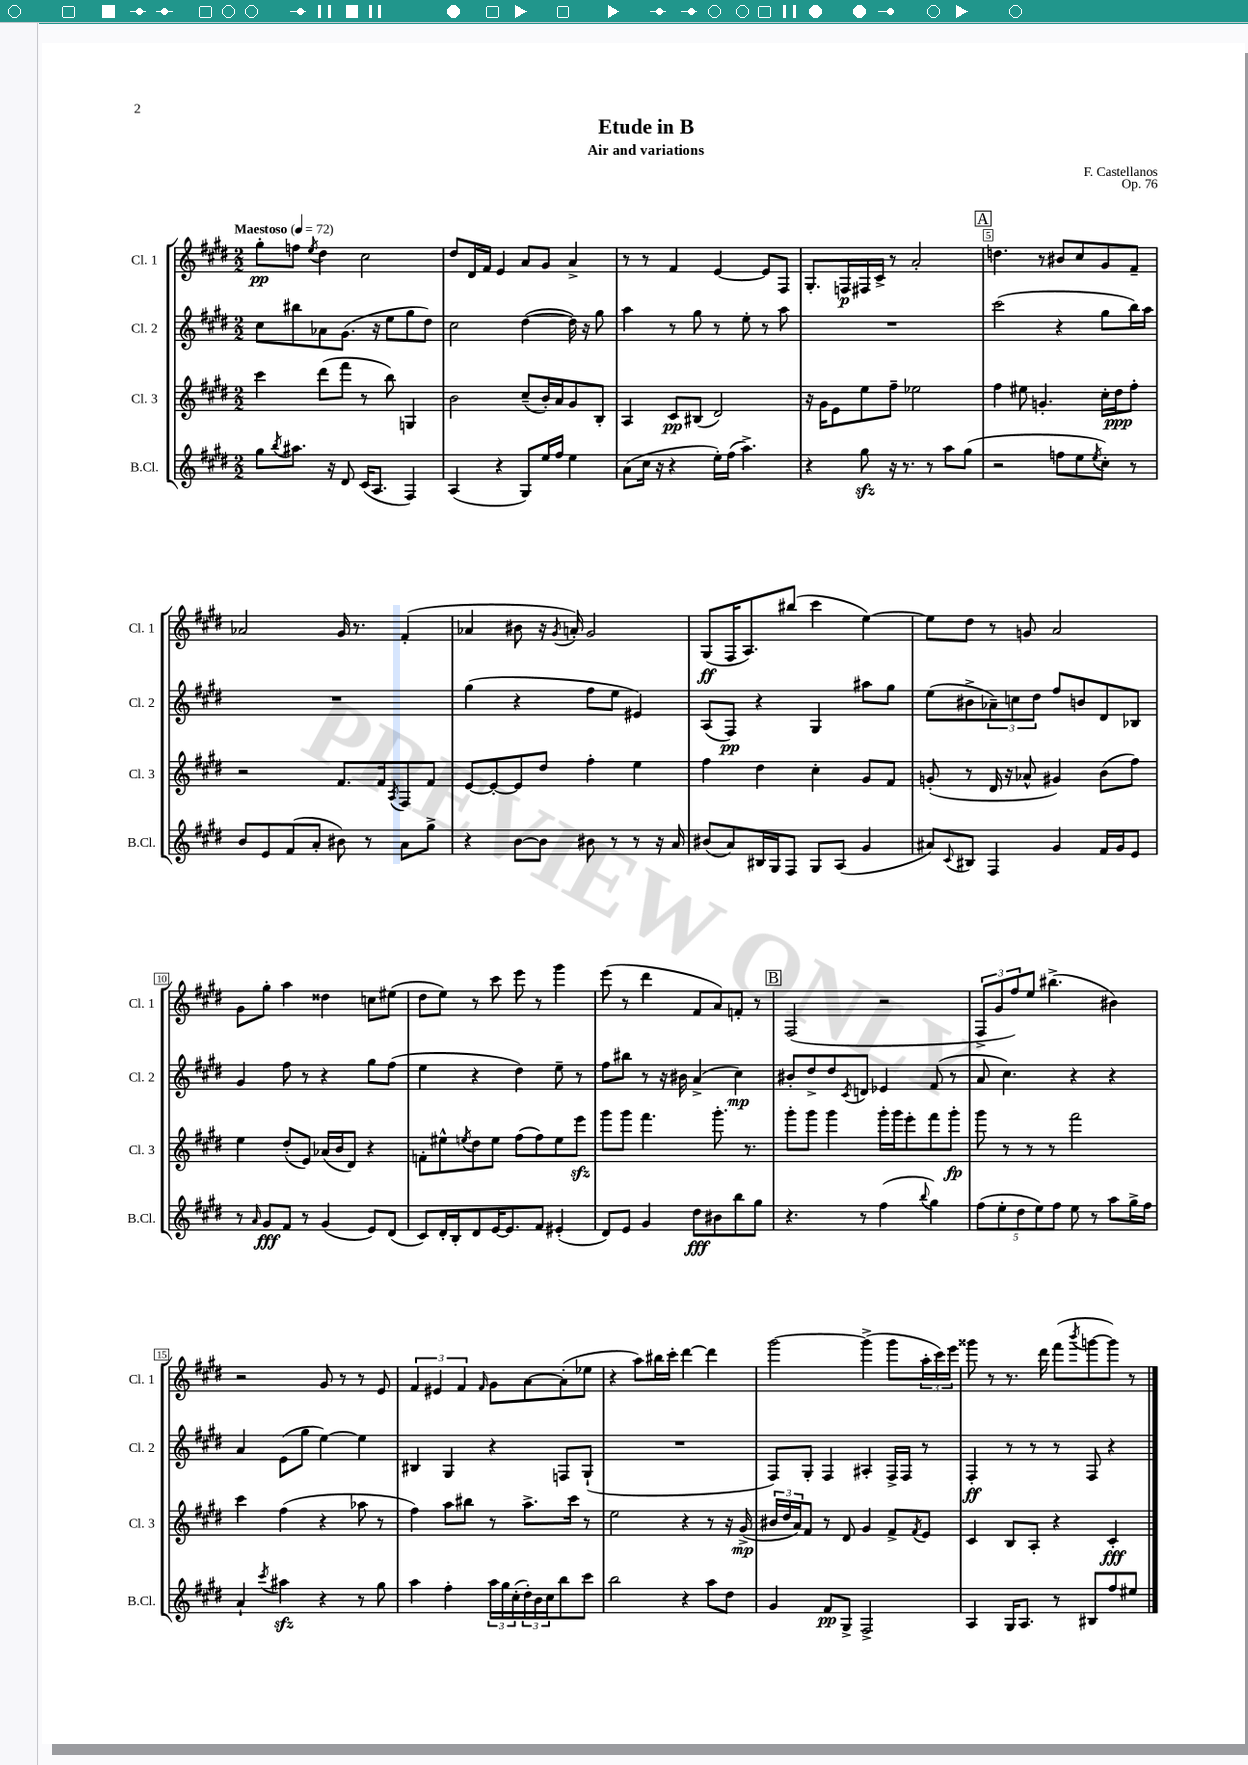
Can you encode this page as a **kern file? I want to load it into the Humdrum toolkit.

**kern	**dynam	**kern	**dynam	**kern	**dynam	**kern	**dynam
*part4	*part4	*part3	*part3	*part2	*part2	*part1	*part1
*staff4	*staff4	*staff3	*staff3	*staff2	*staff2	*staff1	*staff1
*I"B.Cl.	*	*I"Cl. 3	*	*I"Cl. 2	*	*I"Cl. 1	*
*I'B.Cl.	*	*I'Cl. 3	*	*I'Cl. 2	*	*I'Cl. 1	*
*clefG2	*	*clefG2	*	*clefG2	*	*clefG2	*
*k[f#c#g#d#]	*	*k[f#c#g#d#]	*	*k[f#c#g#d#]	*	*k[f#c#g#d#]	*
*M2/2	*	*M2/2	*	*M2/2	*	*M2/2	*
*MM72	*	*MM72	*	*MM72	*	*MM72	*
=1	=1	=1	=1	=1	=1	=1	=1
!	!	!	!	!	!	!LO:TX:a:B:t=Maestoso	!
8gg#\L	.	4ccc#\	.	8cc#\L	.	8gg#'\L	pp
8qbb/	.	.	.	.	.	.	.
8.aa#X\J	.	.	.	8bb#X\	.	8ffn\J	.
.	.	.	.	.	.	8qee/	.
.	.	(8ddd#\L	.	8a-X\	.	4dd#\	.
16r	.	.	.	.	.	.	.
8d#/	.	8fff#\J	.	(8.g#\J	.	.	.
(16c#/KL	.	8r	.	.	.	2cc#\	.
8.A/J	.	.	.	16r	.	.	.
.	.	8bb\)	.	8ee\L	.	.	.
4F#/)	.	4Gn/	.	8gg#\	.	.	.
.	.	.	.	8dd#\J)	.	.	.
=2	=2	=2	=2	=2	=2	=2	=2
(4A/	.	2b\	.	2cc#\	.	8dd#/L	.
.	.	.	.	.	.	16d#/L	.
.	.	.	.	.	.	16f#/JJ	.
4r	.	.	.	.	.	4e/	.
8G#/L)	.	(8cc#~/L	.	([4dd#\	.	8a/L	.
16ee/L	.	16b'/L)	.	.	.	8g#/J	.
16ff#/JJ	.	16a/J	.	.	.	.	.
4ee\	.	8g#/	.	16dd#\])	.	4a^/	.
.	.	.	.	16r	.	.	.
.	.	8B'/J	.	8gg#\	.	.	.
=3	=3	=3	=3	=3	=3	=3	=3
(8a\L	.	4A/	.	4aa\	.	8r	.
16cc#\Jk	.	.	.	.	.	8r	.
16r	.	.	.	.	.	.	.
4r	.	8c#/L	pp	8r	.	4f#/	.
.	.	(8B#X/J	.	8gg#\	.	.	.
16ee'\LL)	.	2d#/)	.	8r	.	[4e/	.
(16ff#\JJ	.	.	.	.	.	.	.
4.aa^\)	.	.	.	8ee'\	.	.	.
.	.	.	.	8r	.	8e/L]	.
.	.	.	.	8aa\	.	8F#/J	.
=4	=4	=4	=4	=4	=4	=4	=4
4r	.	16r	.	1r	.	8.G#'/L	.
.	.	16g#\KL	.	.	.	.	.
.	.	8e\	.	.	.	.	.
.	.	.	.	.	.	16Fn/L	p
8gg#zz\	.	8ee\	.	.	.	16F#X/	.
.	.	.	.	.	.	16c#^/JJ	.
16r	.	8ff#~\J	.	.	.	8r	.
8.r	.	.	.	.	.	.	.
.	.	2ee-X\	.	.	.	2a'/	.
8r	.	.	.	.	.	.	.
8aa\L	.	.	.	.	.	.	.
(8gg#\J	.	.	.	.	.	.	.
!!LO:REH:place=s1:t=A
=5	=5	=5	=5	=5	=5	=5	=5
2r	.	4ff#\	.	(2ccc#\	.	4.ddn\	.
.	.	8ee#X\	.	.	.	.	.
.	.	4.gn'/	.	.	.	8r	.
8ffn\L	.	.	.	4r	.	8b#X/L	.
8ee\	.	.	.	.	.	8cc#/	.
8qee/	.	.	.	.	.	.	.
8cc#'\J)	.	16cc#'\LL	.	8gg#\L	.	8g#/	.
.	.	16dd#\J	ppp	.	.	.	.
8r	.	8ff#'\J	.	16bb\L)	.	8f#~/J	.
.	.	.	.	16aa\JJ	.	.	.
!!LO:LB:g=z
=6	=6	=6	=6	=6	=6	=6	=6
8b/L	.	2r	.	1r	.	2a-X/	.
8e/	.	.	.	.	.	.	.
(8f#/	.	.	.	.	.	.	.
8a'/J	.	.	.	.	.	.	.
8b#X\)	.	8.f#/L	.	.	.	16g#/	.
.	.	.	.	.	.	8.r	.
8r	.	.	.	.	.	.	.
.	.	16f#/k	.	.	.	.	.
.	.	8qA/	.	.	.	.	.
8a\L	.	8F#/	.	.	.	(4f#'/	.
8gg#^\J	.	8f#/J	.	.	.	.	.
=7	=7	=7	=7	=7	=7	=7	=7
4r	.	[8e/L	.	(4gg#\	.	4a-X/	.
.	.	8e'/_	.	.	.	.	.
[8b\L	.	8e/]	.	4r	.	8b#X\	.
8b\J]	.	8dd#/J	.	.	.	16r	.
.	.	.	.	.	.	8qg#/	.
.	.	.	.	.	.	16an'/)	.
8b#X\	.	4ff#'\	.	8ff#\L	.	2g#/	.
8r	.	.	.	8ee\J	.	.	.
8r	.	4ee\	.	4e#X/)	.	.	.
16r	.	.	.	.	.	.	.
16a/	.	.	.	.	.	.	.
=8	=8	=8	=8	=8	=8	=8	=8
(8b#X/L	.	4ff#\	.	(8A/L	.	(8G#/L	ff
8a/)	.	.	.	8F#/J)	pp	16F#/K	.
.	.	.	.	.	.	8.A/)	.
16B#X/L	.	4dd#\	.	4r	.	.	.
16G#/J	.	.	.	.	.	.	.
8F#/J	.	.	.	.	.	(8bb#X/J	.
8G#/L	.	4cc#'\	.	4G#/	.	4ccc#\	.
(8A/J	.	.	.	.	.	.	.
4g#/	.	8g#/L	.	8aa#X\L	.	[4ee\)	.
.	.	8f#/J	.	8gg#\J	.	.	.
=9	=9	=9	=9	=9	=9	=9	=9
8a#X/L)	.	(8gn'/	.	(8ee\L	.	8ee\L]	.
8qqc#/	.	.	.	.	.	.	.
8B#X/J	.	8r	.	8b#X^\	.	8dd#\J	.
4F#/	.	16d#/	.	12a-X~\)	.	8r	.
.	.	16r	.	.	.	.	.
.	.	.	.	12ccn\	.	.	.
.	.	8a-X^^/	.	.	.	8gn/	.
.	.	.	.	12dd#\J	.	.	.
4g#/	.	4g#X/)	.	8ff#/L	.	2a/	.
.	.	.	.	8bn/	.	.	.
16f#/LL	.	(8b\L	.	8d#/	.	.	.
16g#/J	.	.	.	.	.	.	.
8e/J	.	8ff#\J)	.	8B-X/J	.	.	.
!!LO:LB:g=z
=10	=10	=10	=10	=10	=10	=10	=10
8r	.	4ee\	.	4g#/	.	8g#\L	.
16qqa/	.	.	.	.	.	.	.
8g#/L	fff	.	.	.	.	8gg#'\J	.
8f#/J	.	(8dd#'/L	.	8ff#\	.	4aa\	.
8r	.	8e/J)	.	8r	.	.	.
(4g#/	.	(16a-X/LL	.	4r	.	4dd##X\	.
.	.	16b/J	.	.	.	.	.
.	.	8d#/J)	.	.	.	.	.
8e/L)	.	4r	.	8gg#\L	.	8ccn\L	.
(8d#/J	.	.	.	(8ff#\J	.	(8ee#X\J	.
=11	=11	=11	=11	=11	=11	=11	=11
8c#/L)	.	8fn'\L	.	4ee\	.	8dd#\L	.
16d#'/L	.	8ee#X^^\	.	.	.	8ee\J)	.
16B'/J	.	.	.	.	.	.	.
.	.	8qeen/	.	.	.	.	.
8d#/	.	8dd#\	.	4r	.	8r	.
[16e/K	.	8ee\J	.	.	.	8ccc#\	.
8.e/]	.	.	.	.	.	.	.
.	.	(8ff#\L	.	4dd#\)	.	8eee\	.
8f#/J	.	8ff#\)	.	.	.	8r	.
(4e#X'/	.	8ee\	.	8ee~\	.	4ggg#\	.
.	.	8eeezz\J	.	8r	.	.	.
=12	=12	=12	=12	=12	=12	=12	=12
8d#/L)	.	8ggg#\L	.	8ff#\L	.	(8eee\	.
8e/J	.	8ggg#\J	.	8bb#X\J	.	8r	.
4g#/	.	4.fff#\	.	8r	.	4ddd#\	.
.	.	.	.	16r	.	.	.
.	.	.	.	16b#X\	.	.	.
8dd#\L	fff	.	.	(4a^/	.	8f#/L	.
8b#X\	.	8.ggg#'\	.	.	.	8a/)	.
8bb\	.	.	.	4cc#\)	mp	8fn'/J	.
.	.	8.r	.	.	.	.	.
8gg#\J	.	.	.	.	.	8r	.
!!LO:REH:place=s1:t=B
=13	=13	=13	=13	=13	=13	=13	=13
4.r	.	8ggg#'\L	.	8b#X'/L	.	(2F#/	.
.	.	8ggg#\J	.	8dd#^/	.	.	.
.	.	4ggg#\	.	8dd#/	.	.	.
.	.	.	.	8qc#/	.	.	.
8r	.	.	.	8dn/J	.	.	.
(4ff#\	.	16ggg#'\LL	.	4e-X/	.	2r	.
.	.	16ggg#\J	.	.	.	.	.
.	.	8eee'\	.	.	.	.	.
8qqbb/	.	.	.	.	.	.	.
4gg#\)	.	8fff#\	.	(8f#/	.	.	.
.	.	8ggg#'\J	fp	8r	.	.	.
=14	=14	=14	=14	=14	=14	=14	=14
(10ff#\L	.	8ggg#\	.	8a/	.	12F#^/L	.
.	.	.	.	.	.	12g#/	.
10ee'\	.	.	.	.	.	.	.
.	.	8r	.	4.cc#\)	.	.	.
.	.	.	.	.	.	12ff#/)	.
10dd#\	.	.	.	.	.	.	.
.	.	8r	.	.	.	8ee/J	.
10ee\)	.	.	.	.	.	.	.
.	.	8r	.	.	.	(4.bb#X^\	.
10ff#\J	.	.	.	.	.	.	.
8ee\	.	2fff#\	.	4r	.	.	.
8r	.	.	.	.	.	.	.
8aa\L	.	.	.	4r	.	4b#X\)	.
16gg#^\L	.	.	.	.	.	.	.
16ff#\JJ	.	.	.	.	.	.	.
!!LO:LB:g=z
=15	=15	=15	=15	=15	=15	=15	=15
4a`/	.	4ccc#\	.	4a/	.	2r	.
8qccc#/	.	.	.	.	.	.	.
4aa#Xzz\	.	(4ff#\	.	(8e\L	.	.	.
.	.	.	.	8gg#\J	.	.	.
4r	.	4r	.	[4ee\)	.	8g#/	.
.	.	.	.	.	.	8r	.
8r	.	8aa-X\	.	4ee\]	.	8r	.
8gg#\	.	8r	.	.	.	8e/	.
=16	=16	=16	=16	=16	=16	=16	=16
4aa\	.	4ff#\)	.	4B#X/	.	6f#/	.
.	.	.	.	.	.	6e#X/	.
4ff#'\	.	8aa\L	.	4G#/	.	.	.
.	.	.	.	.	.	6f#/	.
.	.	8bb#X\J	.	.	.	.	.
.	.	.	.	.	.	16qqf#/	.
24aa\LL	.	8r	.	4r	.	8g#\L	.
24gg#\	.	.	.	.	.	.	.
(24cc#'\	.	.	.	.	.	.	.
24dd#'\)	.	8.aa^\L	.	.	.	[8a\	.
24b\	.	.	.	.	.	.	.
24cc#\J	.	.	.	.	.	.	.
8bb\	.	.	.	8Fn/L	.	(8a'\]	.
.	.	16ccc#\Jk	.	.	.	.	.
8ccc#\J	.	8r	.	(8G#`/J	.	8ee-X\J	.
=17	=17	=17	=17	=17	=17	=17	=17
2bb\	.	2ee\	.	1r	.	4r	.
.	.	.	.	.	.	8aa\L)	.
.	.	.	.	.	.	16bb#X\L	.
.	.	.	.	.	.	16ccc#'\JJ	.
4r	.	4r	.	.	.	[4ddd#\	.
8aa\L	.	8r	.	.	.	4ddd#\]	.
8dd#\J	.	16r	.	.	.	.	.
.	.	(16g#^/	mp	.	.	.	.
=18	=18	=18	=18	=18	=18	=18	=18
4g#/	.	24b#X/LL	.	8F#/L)	.	[2ggg#\	.
.	.	24dd#/	.	.	.	.	.
.	.	24a/J)	.	.	.	.	.
.	.	8f#/J	.	8G#'/J	.	.	.
8f#/L	pp	8r	.	4F#/	.	.	.
8G#^/J	.	8d#/	.	.	.	.	.
2F#^/	.	4g#/	.	4A#X'/	.	(4ggg#^\]	.
.	.	8f#^/L	.	16F#^/LL	.	8ggg#\L	.
.	.	.	.	16F#/JJ	.	.	.
.	.	8qf#/	.	.	.	.	.
.	.	8e/J	.	8r	.	24aa'\L	.
.	.	.	.	.	.	24ccc#\)	.
.	.	.	.	.	.	24eee\JJ	.
=19	=19	=19	=19	=19	=19	=19	=19
4A/	.	4c#/	.	4F#'/	ff	8ggg##X\	.
.	.	.	.	.	.	8r	.
16G#/KL	.	8B/L	.	8r	.	8.r	.
8.A/J	.	.	.	.	.	.	.
.	.	8A'/J	.	8r	.	.	.
.	.	.	.	.	.	16ddd#\	.
8r	.	4r	.	8r	.	(8fff#\L	.
.	.	.	.	.	.	8qbbb/	.
8B#X/L	.	.	.	8F#/	.	[8gggn\	.
8ff#/	.	4c#'/	fff	4r	.	8ggg\J])	.
8ee#X/J	.	.	.	.	.	8r	.
==	==	==	==	==	==	==	==
*-	*-	*-	*-	*-	*-	*-	*-
